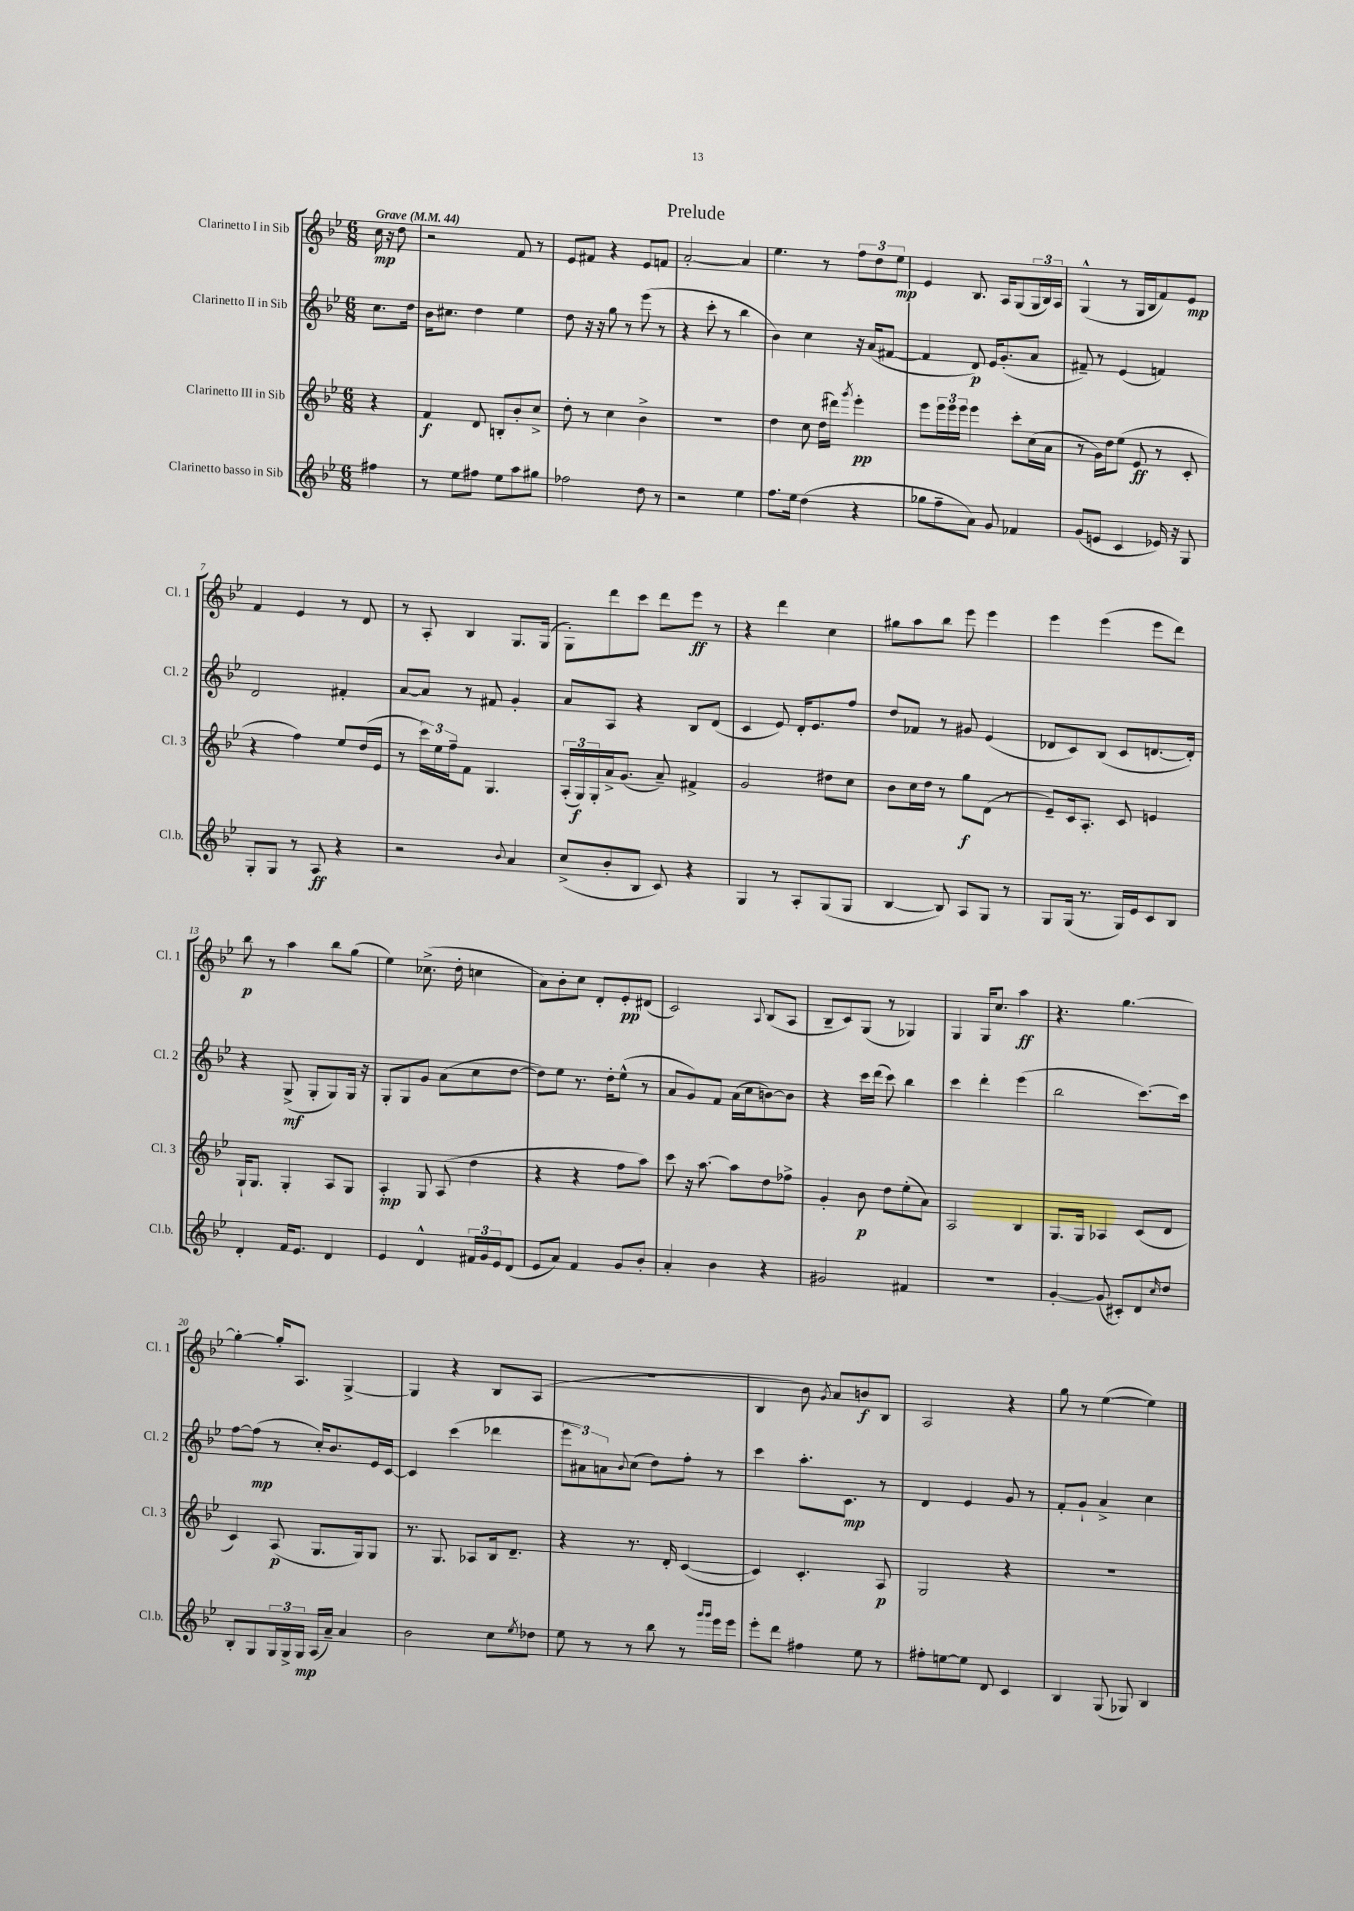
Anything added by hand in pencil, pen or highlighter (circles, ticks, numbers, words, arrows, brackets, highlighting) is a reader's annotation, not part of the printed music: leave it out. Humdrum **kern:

**kern	**dynam	**kern	**dynam	**kern	**dynam	**kern	**dynam
*part4	*part4	*part3	*part3	*part2	*part2	*part1	*part1
*staff4	*staff4	*staff3	*staff3	*staff2	*staff2	*staff1	*staff1
*I"Clarinetto basso in Sib	*	*I"Clarinetto III in Sib	*	*I"Clarinetto II in Sib	*	*I"Clarinetto I in Sib	*
*I'Cl.b.	*	*I'Cl. 3	*	*I'Cl. 2	*	*I'Cl. 1	*
*clefG2	*	*clefG2	*	*clefG2	*	*clefG2	*
*k[b-e-]	*	*k[b-e-]	*	*k[b-e-]	*	*k[b-e-]	*
*M6/8	*	*M6/8	*	*M6/8	*	*M6/8	*
*MM44	*	*MM44	*	*MM44	*	*MM44	*
=	=	=	=	=	=	=	=
!	!	!	!	!	!	!LO:TX:a:B:t=Grave	!
4ff#X\	.	4r	.	8.cc\L	.	16cc\	mp
.	.	.	.	.	.	16r	.
.	.	.	.	.	.	8dd\	.
.	.	.	.	16dd\Jk	.	.	.
=1	=1	=1	=1	=1	=1	=1	=1
8r	.	4f/	f	16b-\KL	.	2r	.
.	.	.	.	8.cc#X\J	.	.	.
8ee-\L	.	.	.	.	.	.	.
8ff#X\J	.	8d/	.	4dd\	.	.	.
8ee-\L	.	8Bn'/L	.	.	.	.	.
8aa\	.	8b-'/	.	4ee-\	.	8f/	.
8gg#X\J	.	8cc^/J	.	.	.	8r	.
=2	=2	=2	=2	=2	=2	=2	=2
2ff-X\	.	8dd'\	.	8dd\	.	8e-/L	.
.	.	8r	.	16r	.	8f#X/J	.
.	.	.	.	16r	.	.	.
.	.	4cc\	.	8gg\	.	4r	.
.	.	.	.	8r	.	.	.
8dd\	.	4b-^\	.	(8eee-\	.	8e-/L	.
8r	.	.	.	8r	.	8fn/J	.
=3	=3	=3	=3	=3	=3	=3	=3
2r	.	2.r	.	4r	.	[2a'/	.
.	.	.	.	8ccc'\	.	.	.
.	.	.	.	8r	.	.	.
4ee-\	.	.	.	4bb-\	.	4a/]	.
=4	=4	=4	=4	=4	=4	=4	=4
8.ff\L	.	4dd\	.	4b-\)	.	4.ee-\	.
16ee-\Jk	.	.	.	.	.	.	.
(4dd\	.	8cc\	.	4cc\	.	.	.
.	.	(16dd\LL	.	.	.	8r	.
.	.	16ddd#X\JJ)	.	.	.	.	.
.	.	8qggg/	.	.	.	.	.
4r	.	4eee-'\	pp	16r	.	12ff\L	.
.	.	.	.	(16a/KL	.	.	.
.	.	.	.	.	.	12dd\	.
.	.	.	.	[8f#X/J	.	.	.
.	.	.	.	.	.	12ee-\J	mp
=5	=5	=5	=5	=5	=5	=5	=5
8gg-X\L	.	8eee-\L	.	4f#/]	.	4e-/	.
8ff~\	.	24eee-\L	.	.	.	.	.
.	.	24eee-\	.	.	.	.	.
.	.	24eee-\JJ	.	.	.	.	.
8a\J)	.	4eee-\	.	8d/)	p	8.B-/	.
8g/	.	.	.	16e-/KL	.	.	.
.	.	.	.	(8.g'/	.	16A/KL	.
4f-X/	.	8ccc'\L	.	.	.	(8G/	.
.	.	(16cc\L	.	8a/J	.	24G/L	.
.	.	.	.	.	.	24B-/)	.
.	.	16a\JJ	.	.	.	.	.
.	.	.	.	.	.	24A/JJ	.
=6	=6	=6	=6	=6	=6	=6	=6
(8g/L	.	8r	.	8f#X~/)	.	(4G^^/	.
8en/J	.	16g\LL)	.	8r	.	.	.
.	.	16dd\J	.	.	.	.	.
4c/	.	(8ee-\J	.	(4e-/	.	8r	.
.	.	8e-/	ff	.	.	16G/LL	.
.	.	.	.	.	.	16B-/J	.
16e-X/)	.	8r	.	4fn/)	.	8f/)	.
16r	.	.	.	.	.	.	.
8G/	.	8c'/	.	.	.	8e-/J	mp
!!LO:LB:g=z
=7	=7	=7	=7	=7	=7	=7	=7
8G'/L	.	4r	.	2d/	.	4f/	.
8G/J	.	.	.	.	.	.	.
8r	.	4ff\)	.	.	.	4e-/	.
8A/	ff	.	.	.	.	.	.
4r	.	8ee-/L	.	4f#X'/	.	8r	.
.	.	(16dd/L	.	.	.	8d/	.
.	.	16e-/JJ	.	.	.	.	.
=8	=8	=8	=8	=8	=8	=8	=8
2r	.	8r	.	[8a/L	.	8r	.
.	.	24ccc\LL)	.	8a/J]	.	8A'/	.
.	.	24ee-\	.	.	.	.	.
.	.	24ff~\J	.	.	.	.	.
.	.	8f\J	.	8r	.	4B-/	.
.	.	4.G/	.	8f#X/	.	.	.
8qqb-/	.	.	.	.	.	.	.
4a/	.	.	.	4g'/	.	8.G/L	.
.	.	.	.	.	.	(16G/Jk	.
=9	=9	=9	=9	=9	=9	=9	=9
(8cc^/L	.	(24A'/LL	.	8a/L	.	8G'\L)	.
.	.	24G/)	f	.	.	.	.
.	.	24G'/	.	.	.	.	.
8b-'/	.	16a^/J	.	8A/J	.	8ddd\	.
.	.	(8.g/J	.	.	.	.	.
8B-/J	.	.	.	4r	.	8ccc\J	.
8c/)	.	8a~/)	.	.	.	8ddd\L	.
4r	.	4f#X^/	.	8B-/L	.	8eee-\J	ff
.	.	.	.	(8d/J	.	8r	.
=10	=10	=10	=10	=10	=10	=10	=10
4G/	.	2g/	.	4c/	.	4r	.
8r	.	.	.	8e-/)	.	4ddd\	.
8A'/L	.	.	.	16d'/KL	.	.	.
.	.	.	.	8.e-/	.	.	.
(8G/	.	8dd#X\L	.	.	.	4cc\	.
8G/J	.	8cc\J	.	8ff/J	.	.	.
=11	=11	=11	=11	=11	=11	=11	=11
[4B-/	.	8b-\L	.	8dd/L	.	8gg#X\L	.
.	.	16cc\L	.	8f-X/J	.	8aa\	.
.	.	16dd\JJ	.	.	.	.	.
8B-/])	.	8r	.	8r	.	8bb-\J	.
8A/L	.	8gg\L	f	8g#X/	.	8eee-\	.
8G/J	.	(8d\J	.	(4e-/	.	4eee-\	.
8r	.	8r	.	.	.	.	.
=12	=12	=12	=12	=12	=12	=12	=12
8G/L	.	8e-~/L)	.	8d-X/L	.	4eee-\	.
(16G/Jk	.	16c/k	.	8c/)	.	.	.
8.r	.	8.A'/J	.	.	.	.	.
.	.	.	.	(8B-/J	.	(4eee-\	.
16G/LL)	.	8c/	.	8c/L	.	.	.
16e-/J	.	.	.	.	.	.	.
8c/	.	4en/	.	[8.dn/	.	8eee-\L	.
8B-/J	.	.	.	.	.	8ddd\J)	.
.	.	.	.	16d'/Jk])	.	.	.
!!LO:LB:g=z
=13	=13	=13	=13	=13	=13	=13	=13
4d'/	.	16G`/KL	.	4r	.	8bb-\	p
.	.	8.G/J	.	.	.	.	.
.	.	.	.	.	.	8r	.
16f/KL	.	4G'/	.	(8G^/	mf	4aa\	.
8.e-/J	.	.	.	.	.	.	.
.	.	.	.	8G'/L	.	.	.
4d/	.	8A/L	.	8G/)	.	8bb-\L	.
.	.	8G/J	.	16G/Jk	.	(8gg\J	.
.	.	.	.	16r	.	.	.
=14	=14	=14	=14	=14	=14	=14	=14
4e-/	.	4A'/	mp	8G'/L	.	4ee-\)	.
.	.	.	.	8G/	.	.	.
4d^^/	.	8G/	.	8g/J	.	(8.cc-X^\	.
.	.	(8A/	.	(8a\L	.	.	.
.	.	.	.	.	.	16dd'\	.
24f#X/LL	.	4dd\	.	8cc\	.	4ccn\	.
24g/	.	.	.	.	.	.	.
24e-/J	.	.	.	.	.	.	.
(8d/J	.	.	.	[8dd\J	.	.	.
=15	=15	=15	=15	=15	=15	=15	=15
8e-/L	.	4r	.	8dd\L])	.	8a\L)	.
8a/J)	.	.	.	8ee-\J	.	8b-'\	.
4f/	.	4r	.	8.r	.	8cc\J	.
.	.	.	.	.	.	8d'/L	.
.	.	.	.	16dd'\KL	.	.	.
8g/L	.	8ff\L	.	(8ee-^^\J	.	8e-'/	pp
8b-'/J	.	8aa\J)	.	8r	.	(8d#X/J	.
=16	=16	=16	=16	=16	=16	=16	=16
4a'/	.	8ccc\	.	8a/L	.	2c/)	.
.	.	16r	.	8g/)	.	.	.
.	.	[8.aa\	.	.	.	.	.
4b-\	.	.	.	8f/J	.	.	.
.	.	8aa\L]	.	(16a\LL	.	.	.
.	.	.	.	16cc\J	.	.	.
.	.	.	.	.	.	8qqA/	.
4r	.	8dd\	.	[8bn\)	.	(8B-/L	.
.	.	8ff-X^\J	.	8b\J]	.	8A/J	.
=17	=17	=17	=17	=17	=17	=17	=17
2g#X/	.	4g'/	.	4r	.	8B-~/L	.
.	.	.	.	.	.	8c/)	.
.	.	8b-\	p	16ccc\LL	.	(8G/J	.
.	.	.	.	(16ddd\JJ	.	.	.
.	.	8dd\L	.	8ccc\)	.	8r	.
4f#X/	.	(8ee-'\	.	4bb-\	.	4G-X/)	.
.	.	8a\J)	.	.	.	.	.
=18	=18	=18	=18	=18	=18	=18	=18
2.r	.	2A/	.	4ccc\	.	4G/	.
.	.	.	.	4ddd'\	.	16G/KL	.
.	.	.	.	.	.	8.cc/J	.
.	.	4B-/	.	(4eee-\	.	4aa\	ff
=19	=19	=19	=19	=19	=19	=19	=19
[4g'/	.	8.G/L	.	2bb-\	.	4.r	.
.	.	16G/Jk	.	.	.	.	.
(8g/]	.	4A-X/	.	.	.	.	.
8c#X'/L)	.	.	.	.	.	[4.gg\	.
8d/	.	(8c/L	.	[8.ccc\L)	.	.	.
16qqcc/	.	.	.	.	.	.	.
8dd/J	.	8d/J	.	.	.	.	.
.	.	.	.	16ccc\Jk]	.	.	.
!!LO:LB:g=z
=20	=20	=20	=20	=20	=20	=20	=20
8B-'/L	.	4c/)	.	[8ff\L	.	4gg'\_	.
8G/	.	.	.	(8ff\J]	mp	.	.
24G/L	.	(8A/	p	8r	.	16gg'/KL]	.
24G^/	.	.	.	.	.	.	.
.	.	.	.	.	.	8.A/J	.
24G/JJ	mp	.	.	.	.	.	.
(16A/LL	.	8.G/L	.	16cc'/KL)	.	.	.
16a~/JJ)	.	.	.	8.b-/	.	.	.
4a/	.	.	.	.	.	[4G^/	.
.	.	16G/k)	.	.	.	.	.
.	.	8G/J	.	16e-/L	.	.	.
.	.	.	.	[16c/JJ	.	.	.
=21	=21	=21	=21	=21	=21	=21	=21
2b-\	.	8.r	.	4c/]	.	4G/]	.
.	.	8.G/	.	.	.	.	.
.	.	.	.	(4ccc\	.	4r	.
.	.	8A-X/L	.	.	.	.	.
8cc\L	.	16B-/k	.	4ddd-X\	.	8B-/L	.
.	.	8.d~/J	.	.	.	.	.
8qee-/	.	.	.	.	.	.	.
8dd-X\J	.	.	.	.	.	(8A/J	.
=22	=22	=22	=22	=22	=22	=22	=22
8ee-\	.	4r	.	12eee-\L	.	2.r	.
.	.	.	.	12a#X\)	.	.	.
8r	.	.	.	.	.	.	.
.	.	.	.	12an\	.	.	.
.	.	.	.	8qqb-/	.	.	.
8r	.	8.r	.	(8cc\J	.	.	.
8bb-\	.	.	.	8dd\L)	.	.	.
.	.	16d'/	.	.	.	.	.
8r	.	([4c/	.	8ff'\J	.	.	.
16qqggg/LL	.	.	.	.	.	.	.
16qqggg/JJ	.	.	.	.	.	.	.
16eee-\LL	.	.	.	8r	.	.	.
16eee-\JJ	.	.	.	.	.	.	.
=23	=23	=23	=23	=23	=23	=23	=23
8eee-'\L	.	4c/])	.	4ccc\	.	4B-/	.
8ddd\J	.	.	.	.	.	.	.
4ff#X\	.	4.c'/	.	8.aa'\L	.	8b-\)	.
.	.	.	.	.	.	8qg/	.
.	.	.	.	.	.	8a/L	.
.	.	.	.	8.c\J	mp	.	.
8ee-\	.	.	.	.	.	8bn/	f
8r	.	8A/	p	8r	.	8B-/J	.
=24	=24	=24	=24	=24	=24	=24	=24
8ff#X'\L	.	2G/	.	4d/	.	2A/	.
[8een\	.	.	.	.	.	.	.
8ee\J]	.	.	.	4e-/	.	.	.
8d/	.	.	.	.	.	.	.
4c/	.	4r	.	8g/	.	4r	.
.	.	.	.	8r	.	.	.
=25	=25	=25	=25	=25	=25	=25	=25
4B-/	.	2.r	.	8f'/L	.	8gg\	.
.	.	.	.	8g`/J	.	8r	.
(8G/	.	.	.	4a^/	.	([4ee-\	.
8G-X/)	.	.	.	.	.	.	.
4B-/	.	.	.	4cc\	.	4ee-\])	.
==	==	==	==	==	==	==	==
*-	*-	*-	*-	*-	*-	*-	*-
